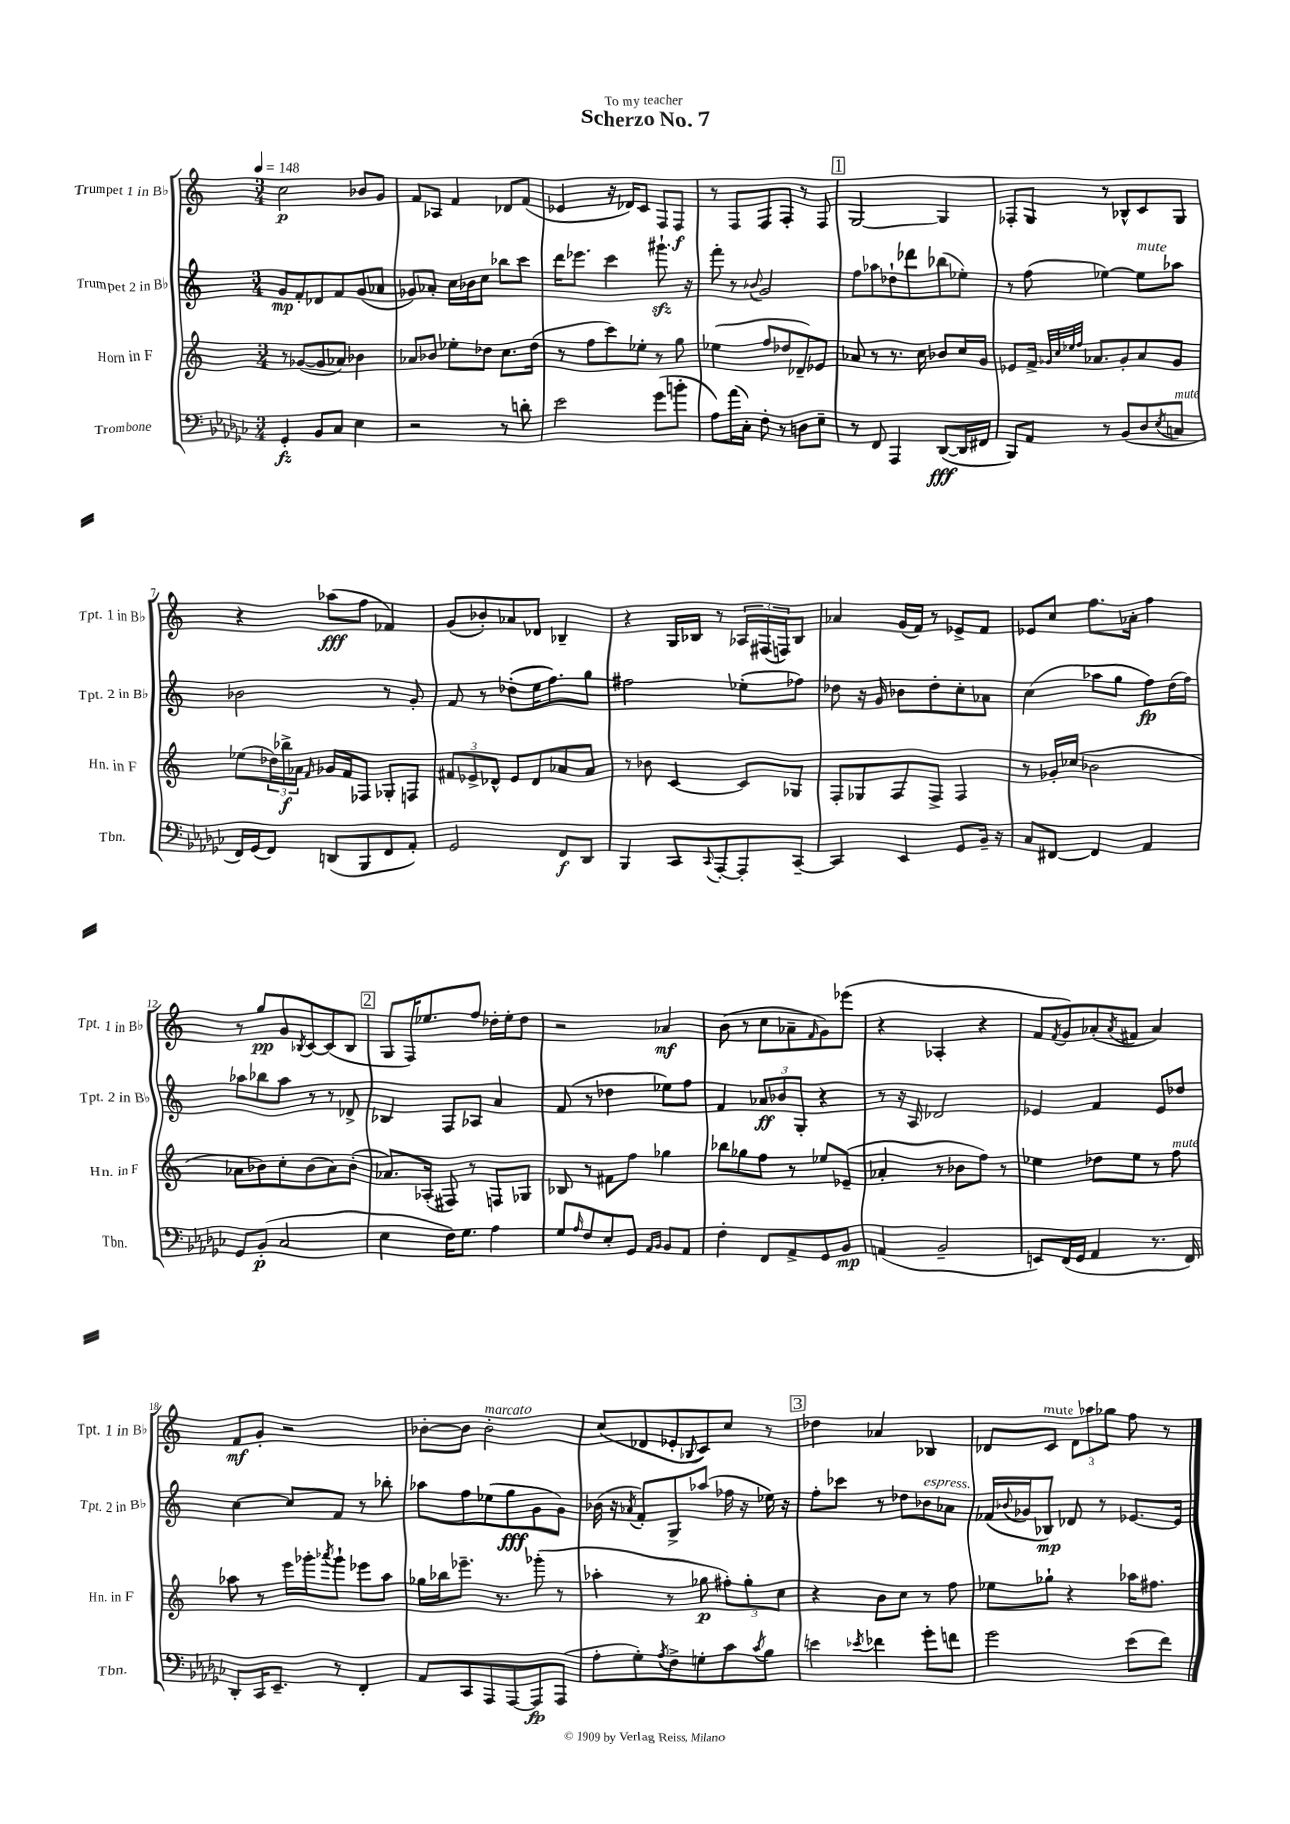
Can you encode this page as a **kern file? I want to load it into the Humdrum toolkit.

**kern	**dynam	**kern	**dynam	**kern	**dynam	**kern	**dynam
*part4	*part4	*part3	*part3	*part2	*part2	*part1	*part1
*staff4	*staff4	*staff3	*staff3	*staff2	*staff2	*staff1	*staff1
*I"Trombone	*	*I"Horn in F	*	*I"Trumpet 2 in B♭	*	*I"Trumpet 1 in B♭	*
*I'Tbn.	*	*I'Hn. in F	*	*I'Tpt. 2 in B♭	*	*I'Tpt. 1 in B♭	*
*clefF4	*	*clefG2	*	*clefG2	*	*clefG2	*
*k[b-e-a-d-g-c-]	*	*k[]	*	*k[]	*	*k[]	*
*M3/4	*	*M3/4	*	*M3/4	*	*M3/4	*
*MM148	*	*MM148	*	*MM148	*	*MM148	*
=1	=1	=1	=1	=1	=1	=1	=1
4GG-'/	fz	8r	.	8g/L	mp	2cc\	p
.	.	([8g-X/L	.	8f'/	.	.	.
8BB-/L	.	8g-/]	.	8d-X/	.	.	.
8C-/J	.	8a-X/J)	.	8f/	.	.	.
4E-\	.	4b-X\	.	(8g/	.	8b-X/L	.
.	.	.	.	8a-X/J	.	8g/J	.
=2	=2	=2	=2	=2	=2	=2	=2
2r	.	8a-X/L	.	8g-X/L)	.	8f/L	.
.	.	8b-X/J	.	8a-X'/J	.	8A-X/J	.
.	.	8ee-X'\L	.	16cc\LL	.	4f/	.
.	.	.	.	16b-X\J	.	.	.
.	.	8dd-X\J	.	8cc\J	.	.	.
8r	.	8.cc\L	.	8bb-X\L	.	8d-X/L	.
8dn'\	.	.	.	8ccc\J	.	(8f/J	.
.	.	(16dd-\Jk	.	.	.	.	.
=3	=3	=3	=3	=3	=3	=3	=3
2e-\	.	8r	.	16ddd\KL	.	4e-X/	.
.	.	.	.	8.eee-X\J	.	.	.
.	.	8ff\L	.	.	.	.	.
.	.	8ccc\)	.	4ccc\	.	16r	.
.	.	.	.	.	.	16d-X/KL)	.
.	.	8ee-X'\J	.	.	.	8c/J	.
(8g-\L	.	8r	.	8.ggg#Xzz`\	.	8F/L	.
8bn'\J	.	8gg\	.	.	.	8F/J	f
.	.	.	.	16r	.	.	.
=4	=4	=4	=4	=4	=4	=4	=4
8A-\L)	.	(4ee-X\	.	8fff'\	.	8r	.
(16a-\L	.	.	.	8r	.	8F/L	.
16C-'\JJ)	.	.	.	.	.	.	.
.	.	.	.	8qqb-X/	.	.	.
8F'\	.	8ff/L	.	2g/	.	8F/	.
8r	.	8dd-X/	.	.	.	8F'/J	.
8Dn\L	.	8d-X~/)	.	.	.	8r	.
8E-~\J	.	8e-X/J	.	.	.	8F/	.
!!LO:REH:place=s1:t=1
=5	=5	=5	=5	=5	=5	=5	=5
8r	.	8a-X/	.	8ff\L	.	[2G/	.
8FF/	.	8r	.	8aa-X\	.	.	.
4AAA-/	.	8.r	.	8dd-X`\	.	.	.
.	.	.	.	8ddd-X\	.	.	.
.	.	16cc\	.	.	.	.	.
([8DD-/L	fff	8b-X/L	.	(8bb-X\	.	4G/]	.
16DD-/L]	.	16cc/L	.	8ee-X'\J)	.	.	.
16FF#X/JJ	.	16g/JJ	.	.	.	.	.
=6	=6	=6	=6	=6	=6	=6	=6
8BBB-/L)	.	8e-X/L	.	8r	.	8F-X'/L	.
8AA-/J	.	16f^/Jk	.	(8ff\	.	8G/J	.
.	.	32qqg-X/LLL	.	.	.	.	.
.	.	32qqcc/	.	.	.	.	.
.	.	32qqee-X/	.	.	.	.	.
.	.	32qqff/JJJ	.	.	.	.	.
.	.	8.a-X/L	.	.	.	.	.
8r	.	.	.	[4ee-X\)	.	8r	.
(8BB-/L	.	8g-'/	.	.	.	8B-X^^/L	.
!	!	!	!	!LO:TX:a:i:t=mute	!	!	!
8D-/	.	8a-/	.	8ee-\L]	.	8c/	.
8qE-/	.	.	.	.	.	.	.
!LO:TX:a:i:t=mute	!	!	!	!	!	!	!
8Cn/J	.	8g-/J	.	8aa-X\J	.	8G/J	.
!!LO:LB:g=z
=7	=7	=7	=7	=7	=7	=7	=7
16FF/LL)	.	(8ee-X\L	.	2b-X\	.	4r	.
(16GG-/J	.	.	.	.	.	.	.
8FF/J)	.	24dd-X\L)	.	.	.	.	.
.	.	24bb-X^\	f	.	.	.	.
.	.	24a-X\JJ	.	.	.	.	.
.	.	16qqf/	.	.	.	.	.
(8DDn/L	.	16g-X/LL	.	.	.	(8aa-X\L	fff
.	.	16f/J	.	.	.	.	.
8BBB-/	.	8F-X/J	.	.	.	8ff\J	.
8FF/	.	8G-X'/L	.	8r	.	4f-X/)	.
8AA-'/J)	.	8Fn/J	.	8g'/	.	.	.
=8	=8	=8	=8	=8	=8	=8	=8
2GG-/	.	12f#X/L	.	8f/	.	(8g/L	.
.	.	12e-X^/	.	.	.	.	.
.	.	.	.	8r	.	8b-X'/)	.
.	.	12d-X^^/J	.	.	.	.	.
.	.	8e-/L	.	(8dd-X'\L	.	8a-X/	.
.	.	8d-/	.	16ee\K	.	8d-X/J	.
.	.	.	.	8.ff\)	.	.	.
8FF/L	f	8a-X/	.	.	.	4B-X~/	.
8DD-/J	.	8a-/J	.	8gg\J	.	.	.
=9	=9	=9	=9	=9	=9	=9	=9
4BBB-/	.	8r	.	2ff#X\	.	4r	.
.	.	8b-X\	.	.	.	.	.
8CC-/L	.	[4c/	.	.	.	16G/LL	.
.	.	.	.	.	.	16B-X/JJ	.
8qqCC-/	.	.	.	.	.	.	.
[8AAA-'/	.	.	.	.	.	8r	.
8AAA-'/]	.	8c/L]	.	(8ee-X'\L	.	24A-X/LL	.
.	.	.	.	.	.	(24F#X/	.
.	.	.	.	.	.	24Fn/J)	.
[8CC-~/J	.	8G-X/J	.	8ff-X\J)	.	8B-/J	.
=10	=10	=10	=10	=10	=10	=10	=10
4CC-/]	.	8F'/L	.	8dd-X\	.	4a-X/	.
.	.	8G-X/	.	16r	.	.	.
.	.	.	.	16g/	.	.	.
4EE-/	.	8F/	.	8b-X\L	.	(16g/LL	.
.	.	.	.	.	.	16f/JJ)	.
.	.	8F^/J	.	8dd-'\	.	8r	.
8GG-/L	.	4F/	.	8cc'\	.	8e-X^/L	.
16BB-~/Jk	.	.	.	8a-X\J	.	8f/J	.
16r	.	.	.	.	.	.	.
=11	=11	=11	=11	=11	=11	=11	=11
8C-/L	.	8r	.	(4cc\	.	8e-X/L	.
[8FF#X/J	.	16g-X'/LL	.	.	.	8cc/J	.
.	.	(16cc-X/JJ	.	.	.	.	.
4FF#/]	.	2b-X\	.	8aa-X\L	.	8.ff\L	.
.	.	.	.	8gg\J	.	.	.
.	.	.	.	.	.	16a-X'\Jk	.
4AA-/	.	.	.	8ff\L)	fp	4ff\	.
.	.	.	.	(16dd\L	.	.	.
.	.	.	.	16ff\JJ)	.	.	.
!!LO:LB:g=z
=12	=12	=12	=12	=12	=12	=12	=12
8GG-/L	.	8a-X\L	.	8aa-X\L	.	8r	.
(8BB-'/J	p	8b-X\)	.	8bb-X\	.	8gg/L	pp
2C-/	.	8cc'\	.	8aa-\J	.	8g/	.
.	.	.	.	.	.	8qB-X/	.
.	.	(8b-\	.	8r	.	[8c/	.
.	.	8a-\)	.	8r	.	(8c/]	.
.	.	(8b-'\J	.	8d-X^/	.	8B-/J	.
!!LO:REH:place=s1:t=2
=13	=13	=13	=13	=13	=13	=13	=13
4E-\	.	8.a-X/L)	.	4B-X/	.	8G/L	.
.	.	.	.	.	.	16F/K)	.
.	.	(16A-X'/Jk	.	.	.	8.ee-X/	.
16F\KL)	.	8F#X/)	.	8F/L	.	.	.
8.G-\J	.	.	.	.	.	.	.
.	.	8r	.	8A-X/J	.	8ff/J	.
4A-\	.	8Fn/L	.	4a/	.	16dd-X'\LL	.
.	.	.	.	.	.	16ee-'\J	.
.	.	8G-X/J	.	.	.	8dd-\J	.
=14	=14	=14	=14	=14	=14	=14	=14
8G-/L	.	8B-X/	.	(8f/	.	2r	.
16qqA-/	.	.	.	.	.	.	.
8F/	.	8r	.	8r	.	.	.
8E-'/	.	8f#X\L	.	4dd-X\	.	.	.
8GG-/J	.	8ff\J	.	.	.	.	.
16qqAA-/LL	.	.	.	.	.	.	.
16qqBB-/JJ	.	.	.	.	.	.	.
8BB-/L	.	4gg-X\	.	8ee-X\L)	.	4a-X/	mf
8AA-/J	.	.	.	8ff\J	.	.	.
=15	=15	=15	=15	=15	=15	=15	=15
4F'\	.	8bb-X\L	.	4f/	.	(8b\	.
.	.	8gg-X\	.	.	.	8r	.
8FF/L	.	8ff\J	.	12a-X/L	ff	8cc\L	.
.	.	.	.	12b-X/	.	.	.
8AA-^/	.	8r	.	.	.	8a-X~\	.
.	.	.	.	12G'/J	.	.	.
.	.	.	.	.	.	16qqf/	.
8GG-/	.	8ee-X/L	.	4r	.	8g\)	.
8BB-/J	mp	(8e-X~/J	.	.	.	(8eee-X\J	.
=16	=16	=16	=16	=16	=16	=16	=16
(4AAn/	.	4a-X'/	.	8r	.	4r	.
.	.	.	.	16r	.	.	.
.	.	.	.	16A/	.	.	.
2BB-~/	.	8r	.	2d-X/	.	4A-X'/	.
.	.	8b-X\L	.	.	.	.	.
.	.	8ff\J)	.	.	.	4r	.
.	.	8r	.	.	.	.	.
=17	=17	=17	=17	=17	=17	=17	=17
8EEn/L)	.	4ee-X\	.	4e-X/	.	8f/L	.
.	.	.	.	.	.	8qf/	.
(16FF/L	.	.	.	.	.	8g/)	.
16GG-/JJ	.	.	.	.	.	.	.
4AA-/	.	8dd-X\L	.	4f/	.	(8a-X'/	.
.	.	.	.	.	.	8qa-/	.
.	.	8ee-\J	.	.	.	8f#X/J	.
8.r	.	8r	.	8e-/L	.	4a-/)	.
!	!	!LO:TX:a:i:t=mute	!	!	!	!	!
.	.	8ff\	.	8dd-X/J	.	.	.
16FF/)	.	.	.	.	.	.	.
!!LO:LB:g=z
=18	=18	=18	=18	=18	=18	=18	=18
8DD-'/L	.	8aa-X\	.	[4cc\	.	8f/L	mf
16CC-/K	.	8r	.	.	.	8g'/J	.
8.EE-~/J	.	.	.	.	.	.	.
.	.	16eee\LL	.	8cc/L]	.	2r	.
.	.	16ggg-X'\J	.	.	.	.	.
.	.	8qaaa-X/	.	.	.	.	.
8r	.	8ggg-`\J	.	8f/J	.	.	.
4FF'/	.	8eee-X\L	.	8r	.	.	.
.	.	8aa-\J	.	8bb-X'\	.	.	.
=19	=19	=19	=19	=19	=19	=19	=19
8AA-/L	.	16gg-X\LL	.	8aa-X\L	.	[8b-X'\L	.
.	.	16bb-X\J	.	.	.	.	.
8CC-/	.	8.eee-X~\J	.	8ff\	.	8b-\J]	.
!	!	!	!	!	!	!LO:TX:a:i:t=marcato	!
8AAA-/	.	.	.	(8ee-X\	.	2b-'\	.
.	.	8.r	.	.	.	.	.
[8AAA-/	.	.	.	8gg\	fff	.	.
8AAA-/]	fp	(8ggg-X'\	.	8g\	.	.	.
(8AAA-/J	.	8r	.	8g\J)	.	.	.
=20	=20	=20	=20	=20	=20	=20	=20
8A-'\L	.	4aa-X'\	.	(16b-X\	.	(8cc/L	.
.	.	.	.	16r	.	.	.
.	.	.	.	8qa-X/	.	.	.
8G-'\)	.	.	.	8f'/L)	.	8d-X/	.
8qA-/	.	.	.	.	.	.	.
8F^\	.	8r	.	8G^/	.	8e-X'/	.
.	.	.	.	.	.	8qqB-X/	.
8Gn'\	.	8gg-X\	p	(8aa-X/J	.	8c/)	.
8c-\	.	12ff#X'\L)	.	16ff-X\	.	8cc/J	.
.	.	.	.	16r	.	.	.
.	.	12gg-'\	.	.	.	.	.
8qc-/	.	.	.	.	.	.	.
8B-\J	.	.	.	16ee-X\)	.	8r	.
.	.	12cc\J	.	.	.	.	.
.	.	.	.	16r	.	.	.
!!LO:REH:place=s1:t=3
=21	=21	=21	=21	=21	=21	=21	=21
4en\	.	4r	.	8ff'\L	.	4dd-X\	.
.	.	.	.	8ccc-X\J	.	.	.
8qe-X/	.	.	.	.	.	.	.
4f-X\	.	8b\L	.	8r	.	4a-X/	.
.	.	8cc\J	.	8dd-X\L	.	.	.
!	!	!	!	!LO:TX:a:i:t=espress.	!	!	!
8g-'\L	.	8r	.	8b-X\	.	4B-X/	.
8fn\J	.	8ff\	.	8a-X\J	.	.	.
=22	=22	=22	=22	=22	=22	=22	=22
2g-\	.	8ee-X\L	.	(16f-X/LL	.	8d-X/L	.
.	.	.	.	8qqb-X/	.	.	.
.	.	.	.	16g-X/J	.	.	.
!	!	!	!	!	!	!LO:TX:a:i:t=mute	!
.	.	8gg-X`\J	.	8B-X/J)	mp	8c/J	.
.	.	4r	.	8d-X/	.	12d-\L	.
.	.	.	.	.	.	12aa-X\	.
.	.	.	.	8r	.	.	.
.	.	.	.	.	.	12gg-X\J	.
(8e-\L	.	16aa-X\KL	.	[8.e-X/L	.	8ff\	.
.	.	8.ff#X\J	.	.	.	.	.
8f\J)	.	.	.	.	.	8r	.
.	.	.	.	16e-/Jk]	.	.	.
==	==	==	==	==	==	==	==
*-	*-	*-	*-	*-	*-	*-	*-
